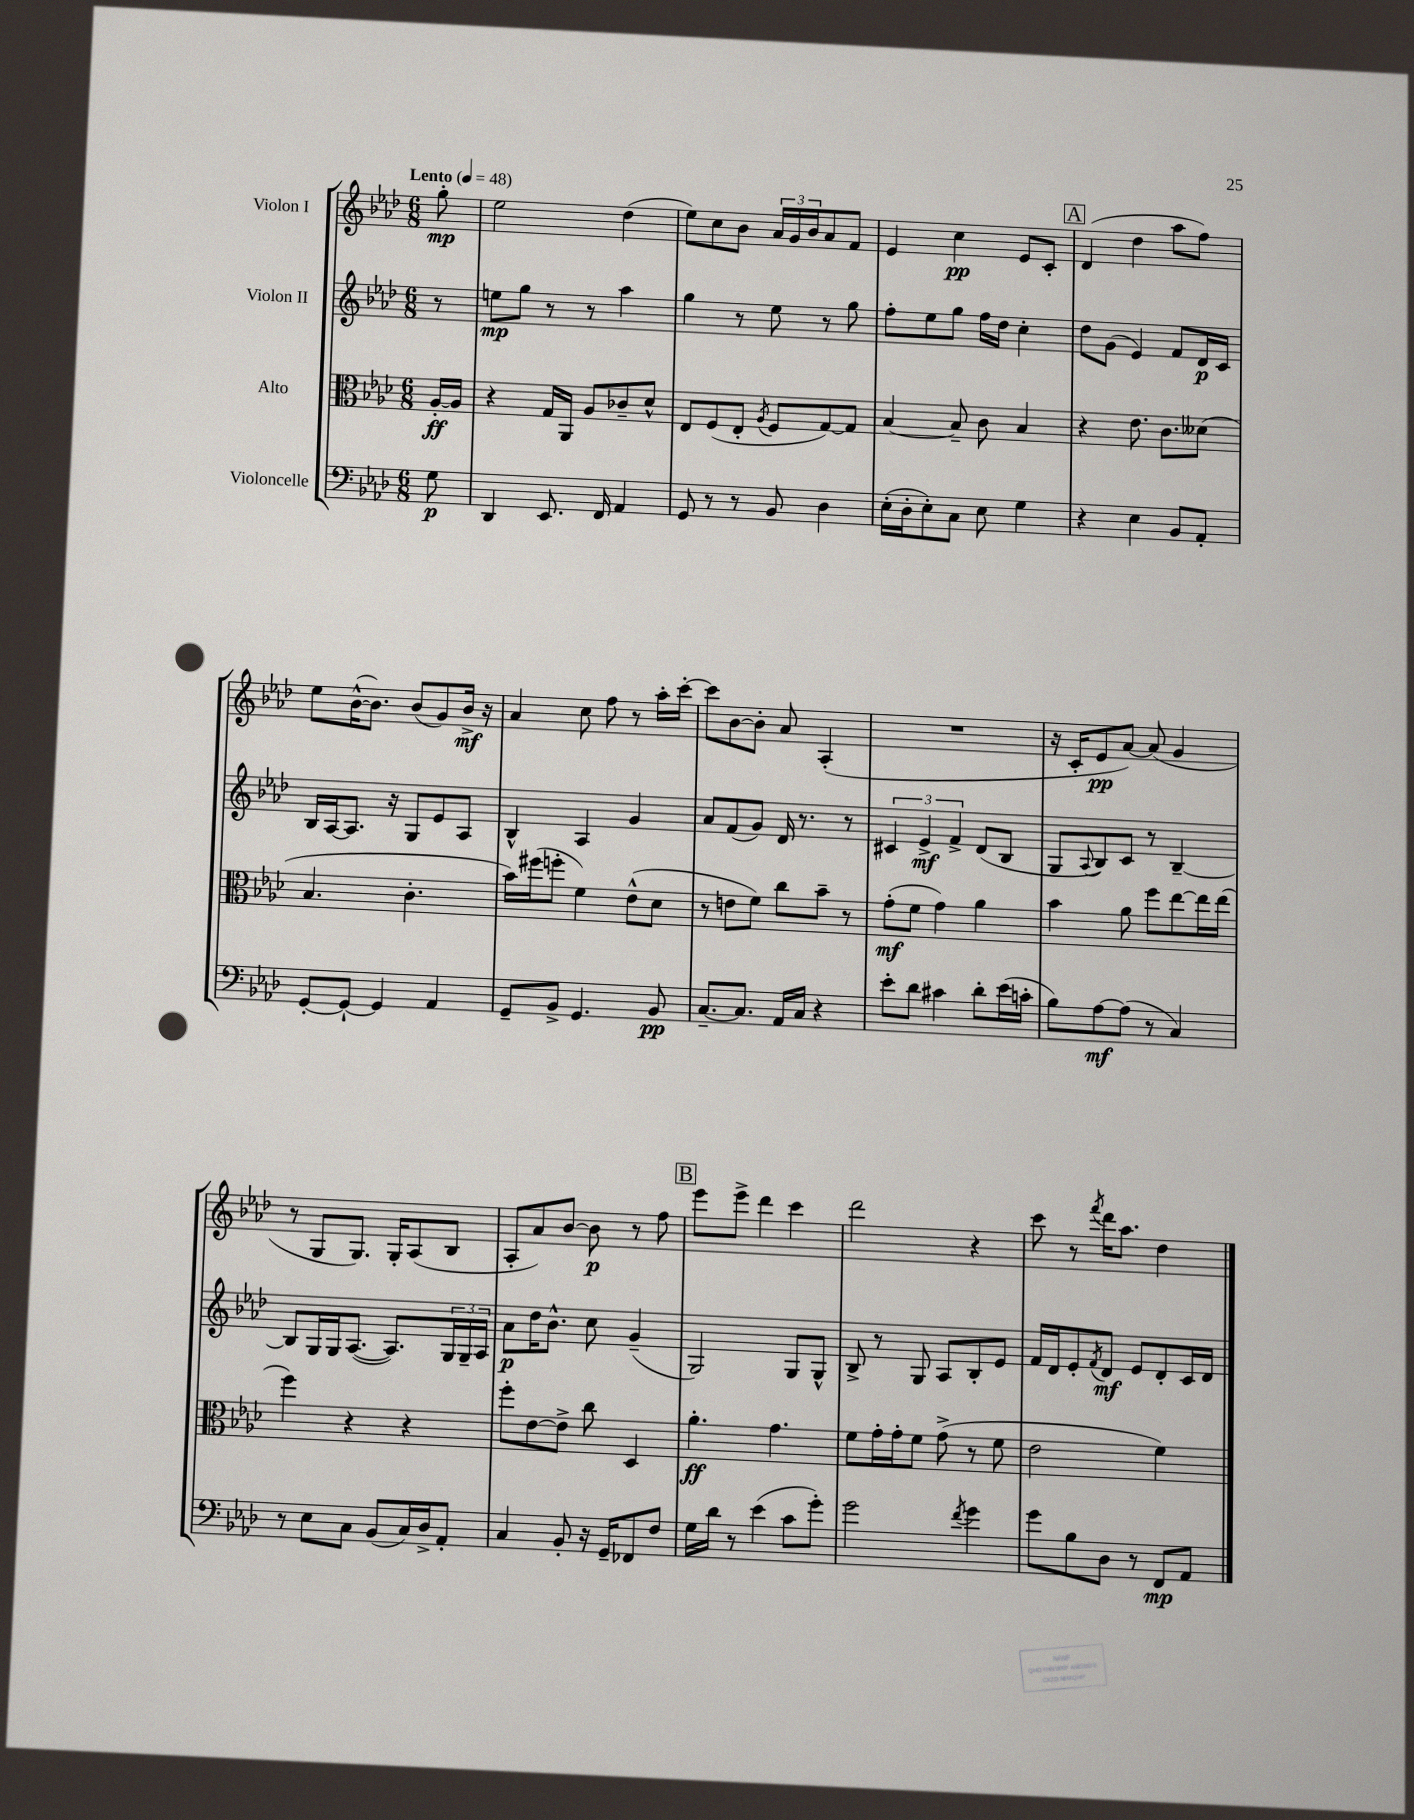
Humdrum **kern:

**kern	**kern	**kern	**kern
*staff4	*staff3	*staff2	*staff1
*clefF4	*clefC3	*clefG2	*clefG2
*k[b-e-a-d-]	*k[b-e-a-d-]	*k[b-e-a-d-]	*k[b-e-a-d-]
*M6/8	*M6/8	*M6/8	*M6/8
*MM48	*MM48	*MM48	*MM48
8G	[16A-'	8r	8gg'
.	16A-]	.	.
=	=	=	=
4DD-	4r	8ee	2ee-
.	.	8gg	.
8.EE-	16G	8r	.
.	16AA-	.	.
.	8A-	8r	.
16FF	.	.	.
4AA-	8c-~	4aa-	(4dd-
.	8d-^^	.	.
=	=	=	=
8GG	8E-	4gg	8ee-)
8r	(8F	.	8cc
8r	8E-'	8r	8b-
.	8qA-	.	.
8BB-	8F	8ee-	24a-
.	.	.	24g
.	.	.	24b-
4D-	[8G)	8r	8a-
.	8G]	8gg	8f
=	=	=	=
(16E-'	[4B-	8ff'	4e-
16D-'	.	.	.
8E-')	.	8ee-	.
8C	8B-~]	8gg	4cc
8E-	8c	16ff	.
.	.	16dd-	.
4G	4B-	4cc'	8e-
.	.	.	8c'
=	=	=	=
4r	4r	8dd-	(4d-
.	.	(8g	.
4E-	8.e-	4e-)	4dd-
.	8.c	.	.
8BB-	.	8f	8aa-
8AA-'	(8d--	16d-	8ff)
.	.	16c	.
=	=	=	=
[8GG'	4.B-	16B-	8ee-
.	.	[16A-	.
8GG`_	.	8.A-]	([16b-^^
.	.	.	8.b-])
4GG]	.	.	.
.	.	16r	.
.	4.c'	8G	(8b-
4AA-	.	8e-	8g)
.	.	8A-	16b-^
.	.	.	16r
=	=	=	=
8GG~	16b-)	4B-^^	4a-
.	(16ff#	.	.
8BB-^	8ff'	.	.
4.GG	4f)	4A-	8cc
.	.	.	8ff
.	(8e-^^	4g	8r
8BB-	8d-	.	16aa-'
.	.	.	[16ccc'
=	=	=	=
[8.C~	8r	8a-	8ccc]
.	8e	(8f	[8b-
8.C]	.	.	.
.	8f)	8g)	8b-']
16AA-	8cc	16d-	8a-
16C	.	8.r	.
4r	8b-~	.	(4A-'
.	8r	8r	.
=	=	=	=
8e-'	(8g'	6c#	2.r
8d-	8f	.	.
.	.	6e-^	.
4c#	4g)	.	.
.	.	6f^	.
8d-'	4a-	(8d-	.
(16e-	.	8B-	.
16c'	.	.	.
=	=	=	=
8B-)	4b-	8G	16r
.	.	.	16c'
.	.	8qqA-	.
[8A-	.	8B-)	8e-
(8A-]	8a-	8c	[8a-)
8r	8ff	8r	(8a-]
4C)	[8ee-	[4B-~	4g
.	16ee-]	.	.
.	(16ee-	.	.
=	=	=	=
8r	4ff)	8B-]	8r
8E-	.	16G	8G
.	.	16G	.
8C	4r	([8.A-	8.G)
(8BB-	.	.	.
.	.	8.A-])	16G'
16C)	4r	.	(8A-
16D-^	.	.	.
8AA-'	.	24G	8B-
.	.	24G~	.
.	.	24A-	.
=	=	=	=
4C	8ff'	8a-	8A-'
.	[8e-	16dd-	8a-)
.	.	8.b-^^	.
8BB-'	8e-^]	.	[8b-
16r	8cc	8cc	8b-]
16GG~	.	.	.
8FF-	4D-	(4g~	8r
8F	.	.	8ff
=	=	=	=
16G	4.a-'	2G)	8eee-
16d-	.	.	.
8r	.	.	8eee-^
(4e-	.	.	4ddd-
.	4.g	.	.
8c	.	8G	4ccc
8g')	.	8G^^	.
=	=	=	=
2g	8f	8B-^	2ddd-
.	16g'	8r	.
.	16g'	.	.
.	8f	8G	.
.	(8g^	8A-	.
8qf	.	.	.
4g	8r	8B-'	4r
.	8f	8e-	.
=	=	=	=
8g	2e-	16f	8ccc
.	.	16d-	.
8B-	.	8e-'	8r
.	.	8qf	8qfff
8D-	.	8d-	16ddd-
.	.	.	8.aa-
8r	.	8e-	.
8FF	4f)	8d-'	4dd-
8AA-	.	16c	.
.	.	16d-	.
==	==	==	==
*-	*-	*-	*-
